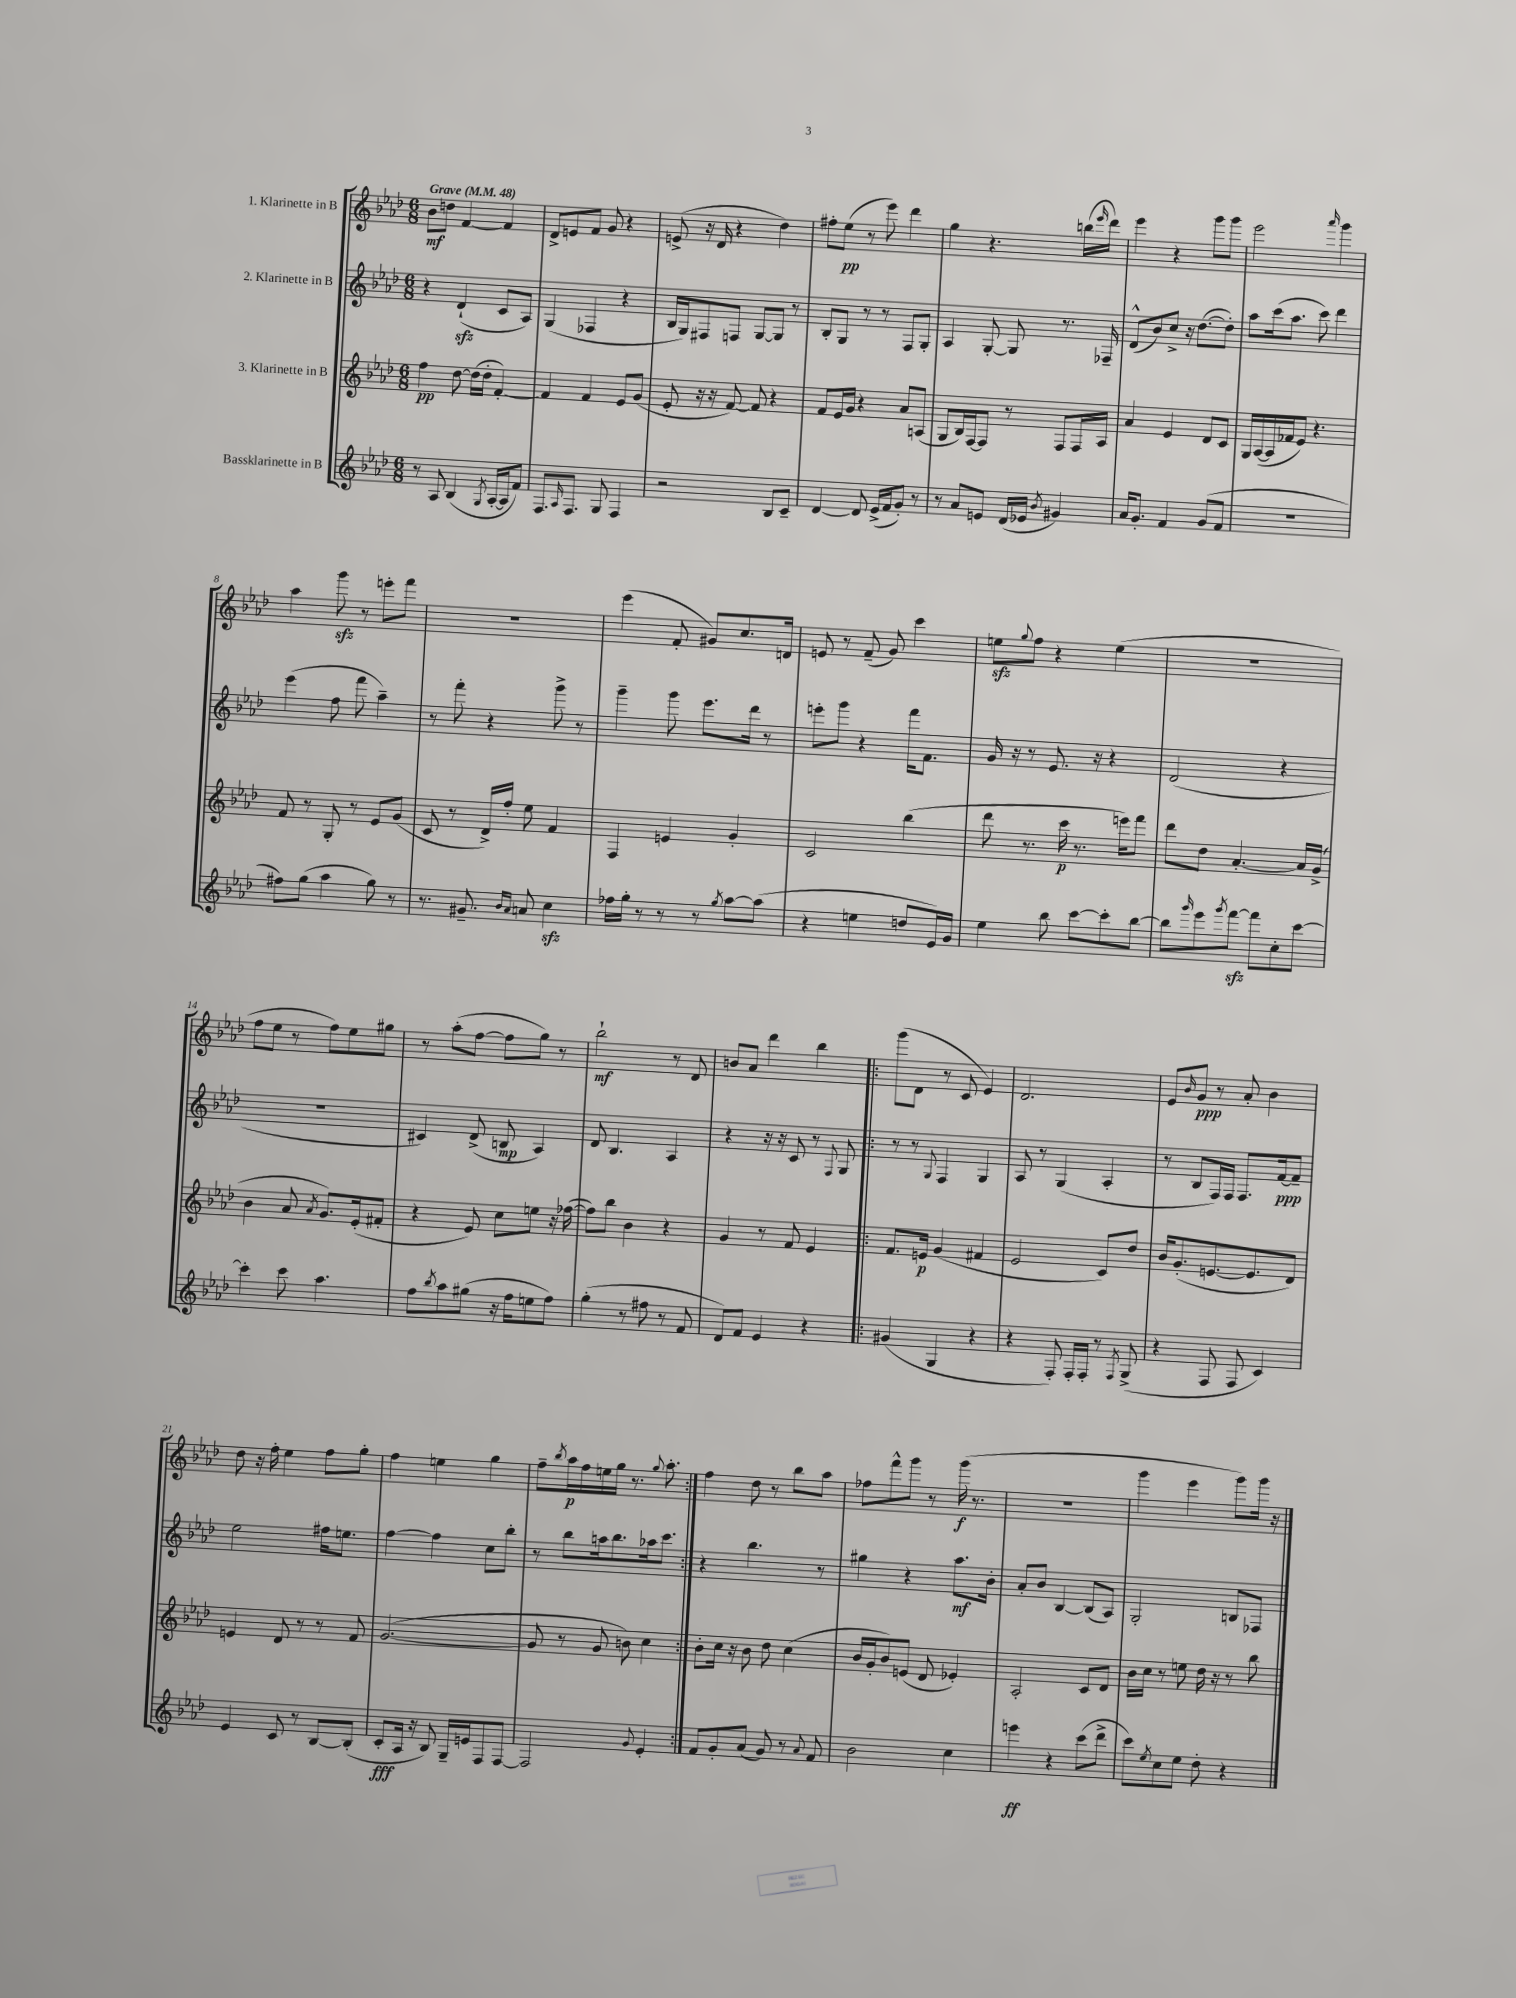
<<
\new StaffGroup <<
\new Staff = "s0" \with { instrumentName = "1. Klarinette in B" } {
    \clef treble \key aes \major \numericTimeSignature \time 6/8 \tempo "Grave" 4 = 48
    bes'8\mf d''8 f'4~ f'4 |
    des'8-> e'8 f'8 g'8 r4 |
    e'8->( r16 des'16 r4 des''4) |
    fis''8-. ees''8\pp( r8 ees'''8) des'''4 |
    g''4 r4. b''16( \grace { ees'''16 } des'''16) |
    ees'''4 r4 g'''8 g'''8 |
    ees'''2 \grace { aes'''16 } g'''4 |
    aes''4 g'''8\sfz r8 e'''8-. f'''8 |
    R2. |
    ees'''4( f'8-. gis'8) c''8. d'16 |
    e'8 r8 f'8--( g'8) c'''4 |
    e''8\sfz \appoggiatura { g''8 } f''8 r4 e''4( |
    R2. |
    f''8 ees''8 r8 f''8) ees''8 gis''8 |
    r8 aes''8-.( f''8~ f''8 g''8) r8 |
    bes''2-!\mf r8 des'8 |
    b'8 aes'8 des'''4 bes''4 |
    \repeat volta 2 { g'''8( des'8 r8 c'8 ees'4) |
    des'2. |
    ees'8 \grace { bes'16 } g'8\ppp r8 aes'8-. bes'4 |
    des''8 r16 f''16-. ees''4 f''8 g''8-. |
    f''4 e''4 g''4 |
    f''8-- \acciaccatura { bes''8 } aes''16\p f''16 e''16 g''16 r8. \appoggiatura { g''8 } aes''8.-. | }
    f''4 des''8 r8 bes''8 aes''8 |
    fes''8 f'''8-^ g'''8 r8 g'''16\f( r8. |
    R2. |
    g'''4 ees'''4 g'''8) g'''16 r16 \bar "|." |
}
\new Staff = "s1" \with { instrumentName = "2. Klarinette in B" } {
    \clef treble \key aes \major \numericTimeSignature \time 6/8
    r4 des'4-!\sfz( c'8 aes8) |
    g4( fes4 r4 |
    bes16 g16) fis8 f8 g8~ g8 r8 |
    bes8-. g8 r8 r8 f8 g8-. |
    aes4 g8~-. g8 r8. fes16-- |
    des'8-^( bes'8) c''8-> r16 des''8.~( des''8-.) |
    aes''8 c'''16( aes''8. c'''8) des'''4 |
    ees'''4( f''8 f'''8 aes''4--) |
    r8 f'''8-. r4 g'''8-> r8 |
    g'''4-- g'''8 ees'''8. des'''16 r8 |
    e'''8-. g'''8 r4 f'''16 f'8. |
    g'16 r16 r8 ees'8. r16 r4 |
    des'2( r4 |
    R2. |
    cis'4) des'8->( b8\mp aes4) |
    des'8 bes4. aes4 |
    r4 r16 r16 c'8 r8 \appoggiatura { f8 } g8 |
    \repeat volta 2 { r8 r8 \appoggiatura { g8 } f4 g4 |
    aes8 r8 g4( aes4-. |
    r8 bes8 f16) f16 f8. f'16~\ppp f'8-- |
    ees''2 fis''16 e''8. |
    f''4~ f''4 c''8 bes''8-. |
    r8 bes''8 a''16 bes''8. aes''16 c'''8. | }
    r4 bes''4. r8 |
    gis''4 r4 aes''8.\mf bes'16-. |
    aes'8-. bes'8 bes4~ bes8( aes8) |
    g2-. b8 fes8 \bar "|." |
}
\new Staff = "s2" \with { instrumentName = "3. Klarinette in B" } {
    \clef treble \key aes \major \numericTimeSignature \time 6/8
    f''4\pp des''8~ des''16( des''16-. f'4~-.) |
    f'4 f'4 ees'8 g'8( |
    ees'8-. r16 r16 f'8~) f'8 r4 |
    f'8 ees'16 g'16 r4 aes'8 a8( |
    g8 bes16) f16~ f8 r8 f8 f16 aes16 |
    aes'4 ees'4 des'8 c'8 |
    g16 aes16~( aes16 fes'16 ees'8) r4. |
    f'8 r8 g8-. r8 ees'8 g'8( |
    c'8 r8 des'16->) f''16-. ees''8 f'4 |
    f4 e'4 g'4-. |
    c'2 bes''4( |
    des'''8 r8. c'''16\p r8. e'''16) f'''8 |
    des'''8 des''8 aes'4.~-. aes'16 g'16->( |
    bes'4 aes'8 \acciaccatura { aes'8 } g'8.) ees'16-.( fis'8-. |
    r4 ees'8) c''8 e''8 r16 fes''16~( |
    fes''8) bes''8 bes'4 r4 |
    g'4 r8 f'8 ees'4 |
    \repeat volta 2 { f'8. e'16\p g'4( fis'4 |
    ees'2 c'8) des''8 |
    bes'16 g'8.-.( e'8.~ e'8. des'8) |
    e'4 des'8 r8 r8 f'8 |
    g'2.~( |
    g'8 r8 g'8 b'8) c''4 | }
    bes'8-. c''16 r16 bes'8 des''8 c''4( |
    bes'16 g'16-. bes'8) e'8( des'8 ees'4-.) |
    aes2-. c'8 des'8 |
    bes'16 c''16 r8 e''8 des''16 r16 r8 bes''8 \bar "|." |
}
\new Staff = "s3" \with { instrumentName = "Bassklarinette in B" } {
    \clef treble \key aes \major \numericTimeSignature \time 6/8
    r8 aes8 bes4( \acciaccatura { g8 } aes16~-. aes16 f'8) |
    f8. \grace { aes16 } f8. g8 f4 |
    r2 bes8 c'8-- |
    des'4~ des'8 ees'16->( f'16 g'8-.) r8 |
    r8 aes'8 e'8 des'16( ees'16 \acciaccatura { bes'8 } gis'4) |
    aes'16 g'8.-. f'4 g'8( f'8 |
    R2. |
    fis''8) g''8( aes''4 g''8) r8 |
    r8. gis'8.-- \grace { bes'16 aes'16 } a'8 c''4\sfz |
    fes''16 g''16-. r8 r8 r8 \acciaccatura { g''8 } aes''8~ aes''8( |
    r4 e''4 d''8 ees'16) g'16 |
    ees''4 bes''8 c'''8~ c'''8-. bes''8~ |
    bes''8 \grace { g'''16 } ees'''8 \acciaccatura { g'''8 } f'''8~\sfz f'''8 c''8-. c'''8~ |
    c'''4-. c'''8 aes''4. |
    f''8 \acciaccatura { bes''8 } aes''8 gis''8( r16 f''16 e''8 f''8) |
    g''4-.( r8 fis''8 r8 f'8 |
    des'8) f'8 ees'4 r4 |
    \repeat volta 2 { gis'4( g4 r4 |
    r4 f8-.) f16-. f16-. r8 \acciaccatura { f8 } g8->( |
    r4 f8 f8 c'4) |
    ees'4 c'8 r8 bes8~ bes8-.( |
    c'8-.\fff aes16 r16 bes8) g16-- e'16 f8 f8~ |
    f2 \appoggiatura { g'8 } ees'4-. | }
    f'8 g'8-. aes'8( g'8) r8 \appoggiatura { aes'8 } f'8 |
    bes'2 c''4 |
    e'''4\ff r4 c'''8( des'''8-> |
    c'''8) \acciaccatura { ees''8 } c''8 ees''8 des''8-. r4 \bar "|." |
}
>>
>>
